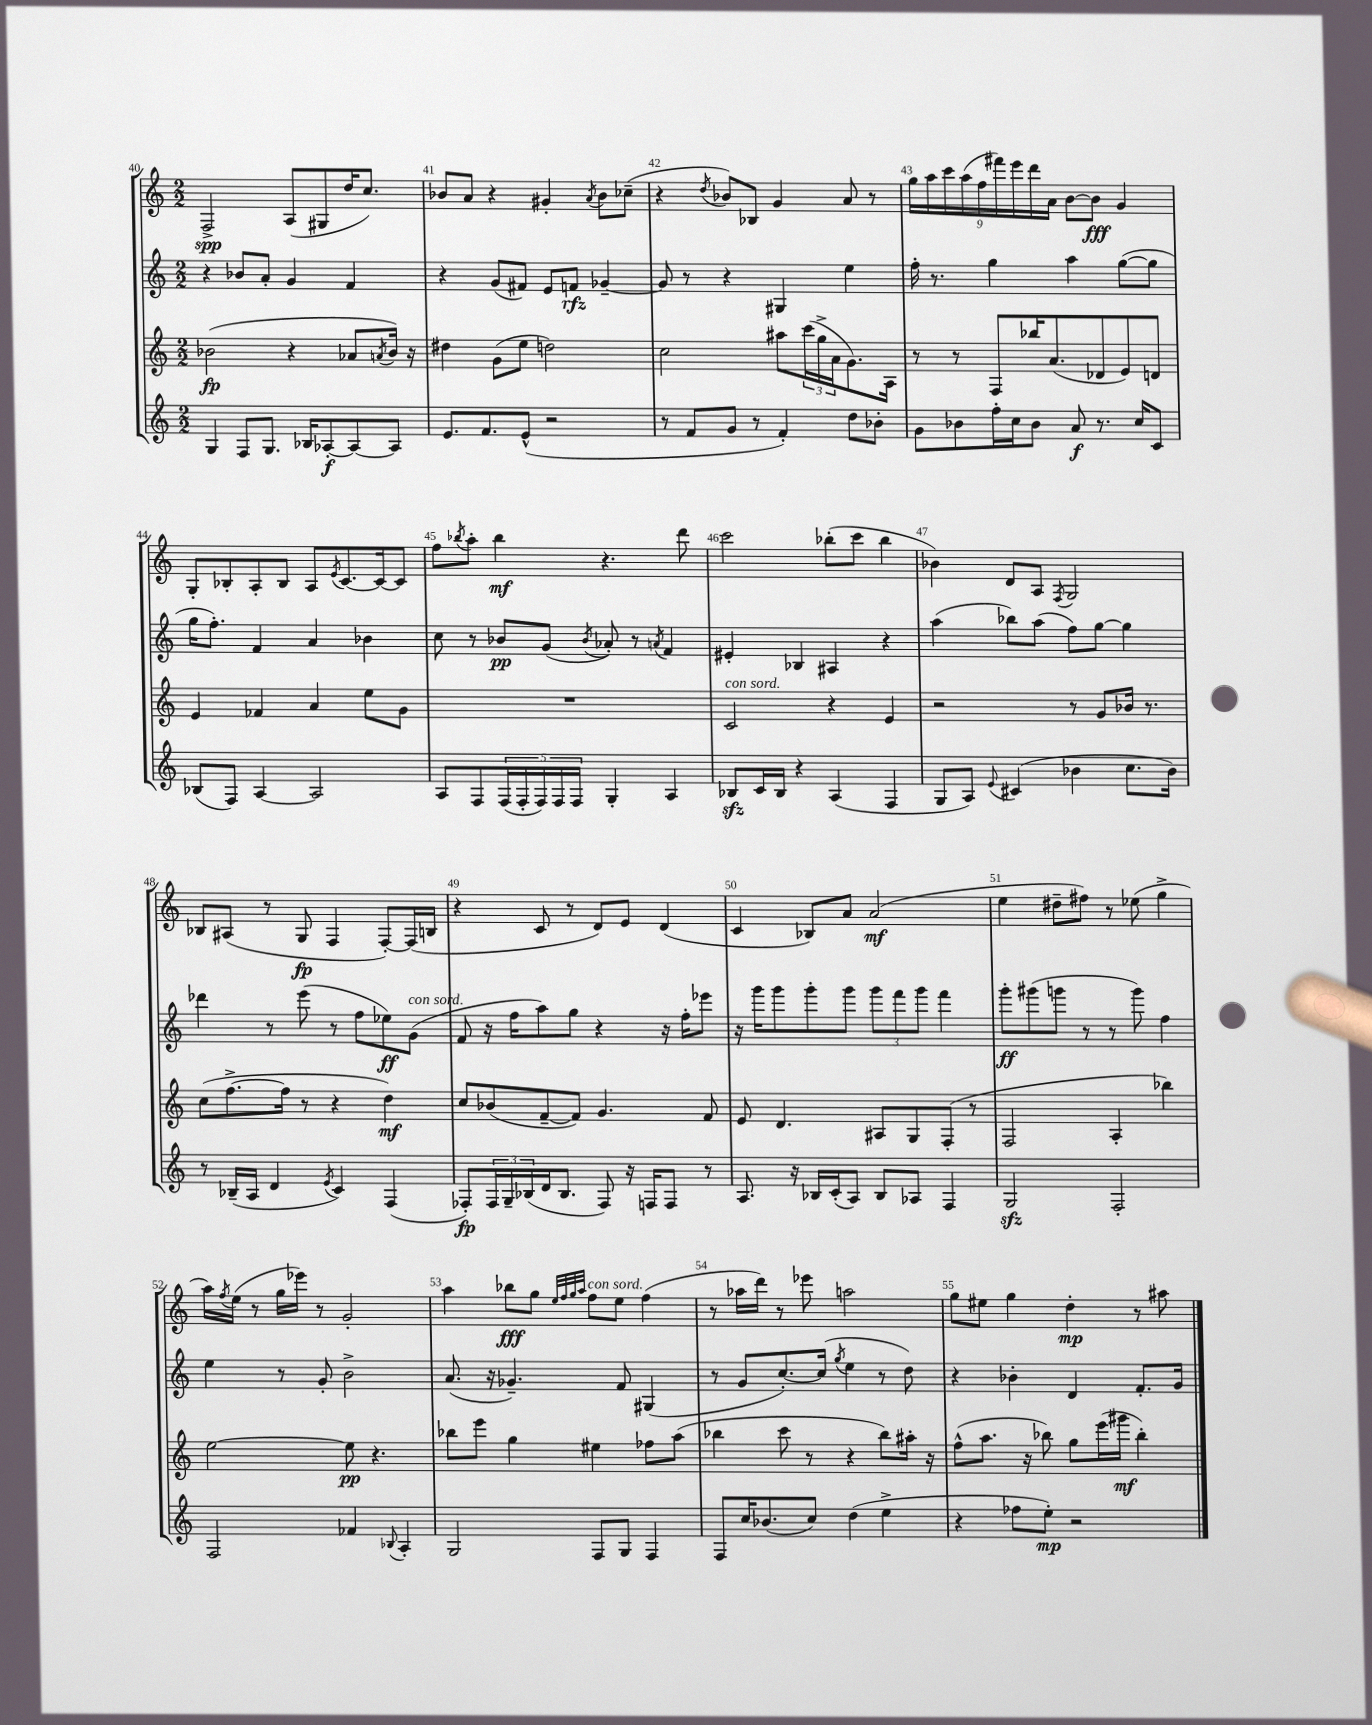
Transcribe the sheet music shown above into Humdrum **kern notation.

**kern	**kern	**kern	**kern
*staff4	*staff3	*staff2	*staff1
*clefG2	*clefG2	*clefG2	*clefG2
*k[]	*k[]	*k[]	*k[]
*M2/2	*M2/2	*M2/2	*M2/2
4G/	(2b-\	4r	2F^/
8F/L	.	8b-/L	.
8.G/J	.	8a'/J	.
.	4r	4g/	(8A/L
16B-/LK	.	.	.
[8A-'/	.	.	8G#/
8A-/_	8a-/L	4f/	16dd/K
.	.	.	8.cc/J)
.	8qa/	.	.
8A-/]J	16b-/Jk)	.	.
.	16r	.	.
=	=	=	=
8.e/L	4dd#\	4r	8b-/L
.	.	.	8a/J
8.f/	.	.	.
.	(8g\L	(8g/L	4r
(8e^^/J	8ee\J	8f#/J)	.
2r	2dd\)	8e/L	4g#'/
.	.	8f/J	.
.	.	.	8qa/
.	.	[4g-~/	8b-\L
.	.	.	(8cc-~\J
=	=	=	=
8r	2cc\	8g-/]	4r
8f/L	.	8r	.
.	.	.	8qdd/
8g/J	.	4r	8b-/L)
8r	.	.	8B-/J
4f'/)	8aa#\L	4G#/	4g/
.	(24ccc\L	.	.
.	24gg^\	.	.
.	24a\J	.	.
8dd\L	8.g\)	4ee\	8a/
8b-'\J	.	.	8r
.	16A\Jk	.	.
=	=	=	=
8g\L	8r	16ff'\	18gg\LL
.	.	.	18aa\
.	.	8.r	.
.	.	.	18ccc\
8b-\	8r	.	.
.	.	.	(18aa\
.	.	.	18ff\
16ff'\L	8F/L	4gg\	.
.	.	.	18fff#\)
16cc\J	.	.	.
.	.	.	18eee\
8b-\J	16bb-/K	.	.
.	.	.	18ddd\
.	(8.a/	.	.
.	.	.	18a\JJ
8a/	.	4aa\	[8b\L
8.r	8d-/	.	8b\]J
.	8e/)	([8gg\L	4g/
16cc/LK	.	.	.
8c/J	8d/J	8gg\]J	.
=	=	=	=
(8B-/L	4e/	16gg\LK	8G'/L
.	.	8.ff'\J)	.
8F/J)	.	.	8B-'/
[4A/	4f-/	4f/	8A'/
.	.	.	8B-/J
2A/]	4a/	4a/	8A/L
.	.	.	8qe/
.	.	.	[8.c/
.	8ee\L	4b-\	.
.	.	.	16c/_k
.	8g\J	.	8c/]J
=	=	=	=
8A/L	1r	8cc\	8ff\L
.	.	.	8qbb-/
8F/	.	8r	8aa'\J
(20F/L	.	8b-/L	4bb-\
20F'/	.	.	.
20F/)	.	.	.
.	.	(8g/J	.
20F/	.	.	.
20F/JJ	.	.	.
.	.	8qb-/	.
4G'/	.	8a-'/)	4.r
.	.	8r	.
.	.	8qa/	.
4A/	.	4f/	.
.	.	.	8ddd\
=	=	=	=
8B-/L	2c/	4e#'/	2ccc\
16c/L	.	.	.
16B-/JJ	.	.	.
4r	.	4B-/	.
(4A/	4r	4A#/	(8bb-'\L
.	.	.	8ccc\J
4F/	4e/	4r	4bb-\
=	=	=	=
8G/L	2r	(4aa\	4b-\)
8A/J)	.	.	.
8qqe/	.	.	.
(4c#/	.	8bb-\L)	8d/L
.	.	(8aa\J	8A/J
.	.	.	8qF/
4b-\	8r	8ff\L)	2G/
.	8g/L	[8gg\J	.
8.cc\L	16b-/Jk	4gg\]	.
.	8.r	.	.
16b-\Jk)	.	.	.
=	=	=	=
8r	(8cc\L	4ddd-\	8B-/L
(16B-~/LL	[8.ff^\	.	(8A#/J
16A/JJ	.	.	.
4d/	.	8r	8r
.	16ff\]Jk	.	.
.	8r	(8eee\	8G/
8qe/	.	.	.
4c/)	4r	8r	4F/
.	.	8ff\L	.
(4F/	4dd\)	8ee-\)	[8F'/L)
.	.	(8g\J	(16F/]L
.	.	.	16B/JJ
=	=	=	=
8F-'/L)	8cc/L	8f/	4r
24F-/L	(8b-/	16r	.
24G~/	.	.	.
.	.	16ff\LK	.
(24B-/	.	.	.
16d/J	[8f~/	8aa\)	8c/
8.B-/J	.	.	.
.	8f/]J)	8gg\J	8r
8F-/)	4.g/	4r	8d/L)
16r	.	.	8e/J
16F/LK	.	.	.
8F/J	.	16r	(4d/
.	.	16ff'\LK	.
8r	8f/	8eee-\J	.
=	=	=	=
8.A/	8e/	16r	4c/
.	.	16ggg\LK	.
.	4.d/	8ggg\	.
16r	.	.	.
16B-/LL	.	8ggg'\	8B-/L)
(16c'/J	.	.	.
8A/J)	.	8ggg\J	8a/J
8B-/L	8A#/L	12ggg\L	(2a/
.	.	12fff\	.
8A-/J	8G/	.	.
.	.	12ggg\J	.
4F/	(8F'/J	4fff\	.
.	8r	.	.
=	=	=	=
2G/	2F/	8ggg'\L	4ee\
.	.	(8ggg#\	.
.	.	8ggg\J	8dd#~\L
.	.	8r	8ff#\J)
2F'/	4A'/	8r	8r
.	.	8ggg\)	(8ee-\
.	4bb-\)	4ff\	4gg^\
=	=	=	=
2F/	[2ee\	4ee\	16aa\LL)
.	.	.	8qff/
.	.	.	(16ee\JJ
.	.	.	8r
.	.	8r	16gg\LL
.	.	.	16eee-\JJ)
.	.	8g'/	8r
4f-/	8ee\]	2b^\	2g'/
.	4.r	.	.
8qqB-/	.	.	.
4A'/	.	.	.
=	=	=	=
2G/	8bb-\L	(8.a/	4aa\
.	8eee\J	.	.
.	.	16r	.
.	4gg\	4.g-~/)	8bb-\L
.	.	.	8gg\J
.	.	.	32qqee/LLL
.	.	.	32qqff/
.	.	.	32qqgg/
.	.	.	32qqaa/JJJ
8F/L	4ee#\	.	8ff\L
8G/J	.	8f/	8ee\J
4F/	8ff-\L	(4G#/	(4ff\
.	(8aa\J	.	.
=	=	=	=
8F/L	4bb-\	8r	8r
16cc/K	.	8g/L	16aa-\LL
(8.b-/	.	.	16ddd\JJ)
.	8ccc\	[8.cc'/)	8r
8cc/J)	8r	.	8eee-\
.	.	(16cc/]Jk	.
.	.	8qgg/	.
(4dd\	4r	4ee\	2aa\
4ee^\	8bb-\L)	8r	.
.	16aa#'\Jk	8dd\)	.
.	16r	.	.
=	=	=	=
4r	(8ff^^\L	4r	8gg\L
.	8.aa\J	.	8ee#\J
8ff-\L	.	4b-'\	4gg\
.	16r	.	.
8ee'\J)	8bb-\)	.	.
2r	8gg\L	4d/	4dd'\
.	(16eee\L	.	.
.	16ggg#\JJ	.	.
.	4bb-'\)	8.f'/L	8r
.	.	.	8aa#\
.	.	16g/Jk	.
==	==	==	==
*-	*-	*-	*-
